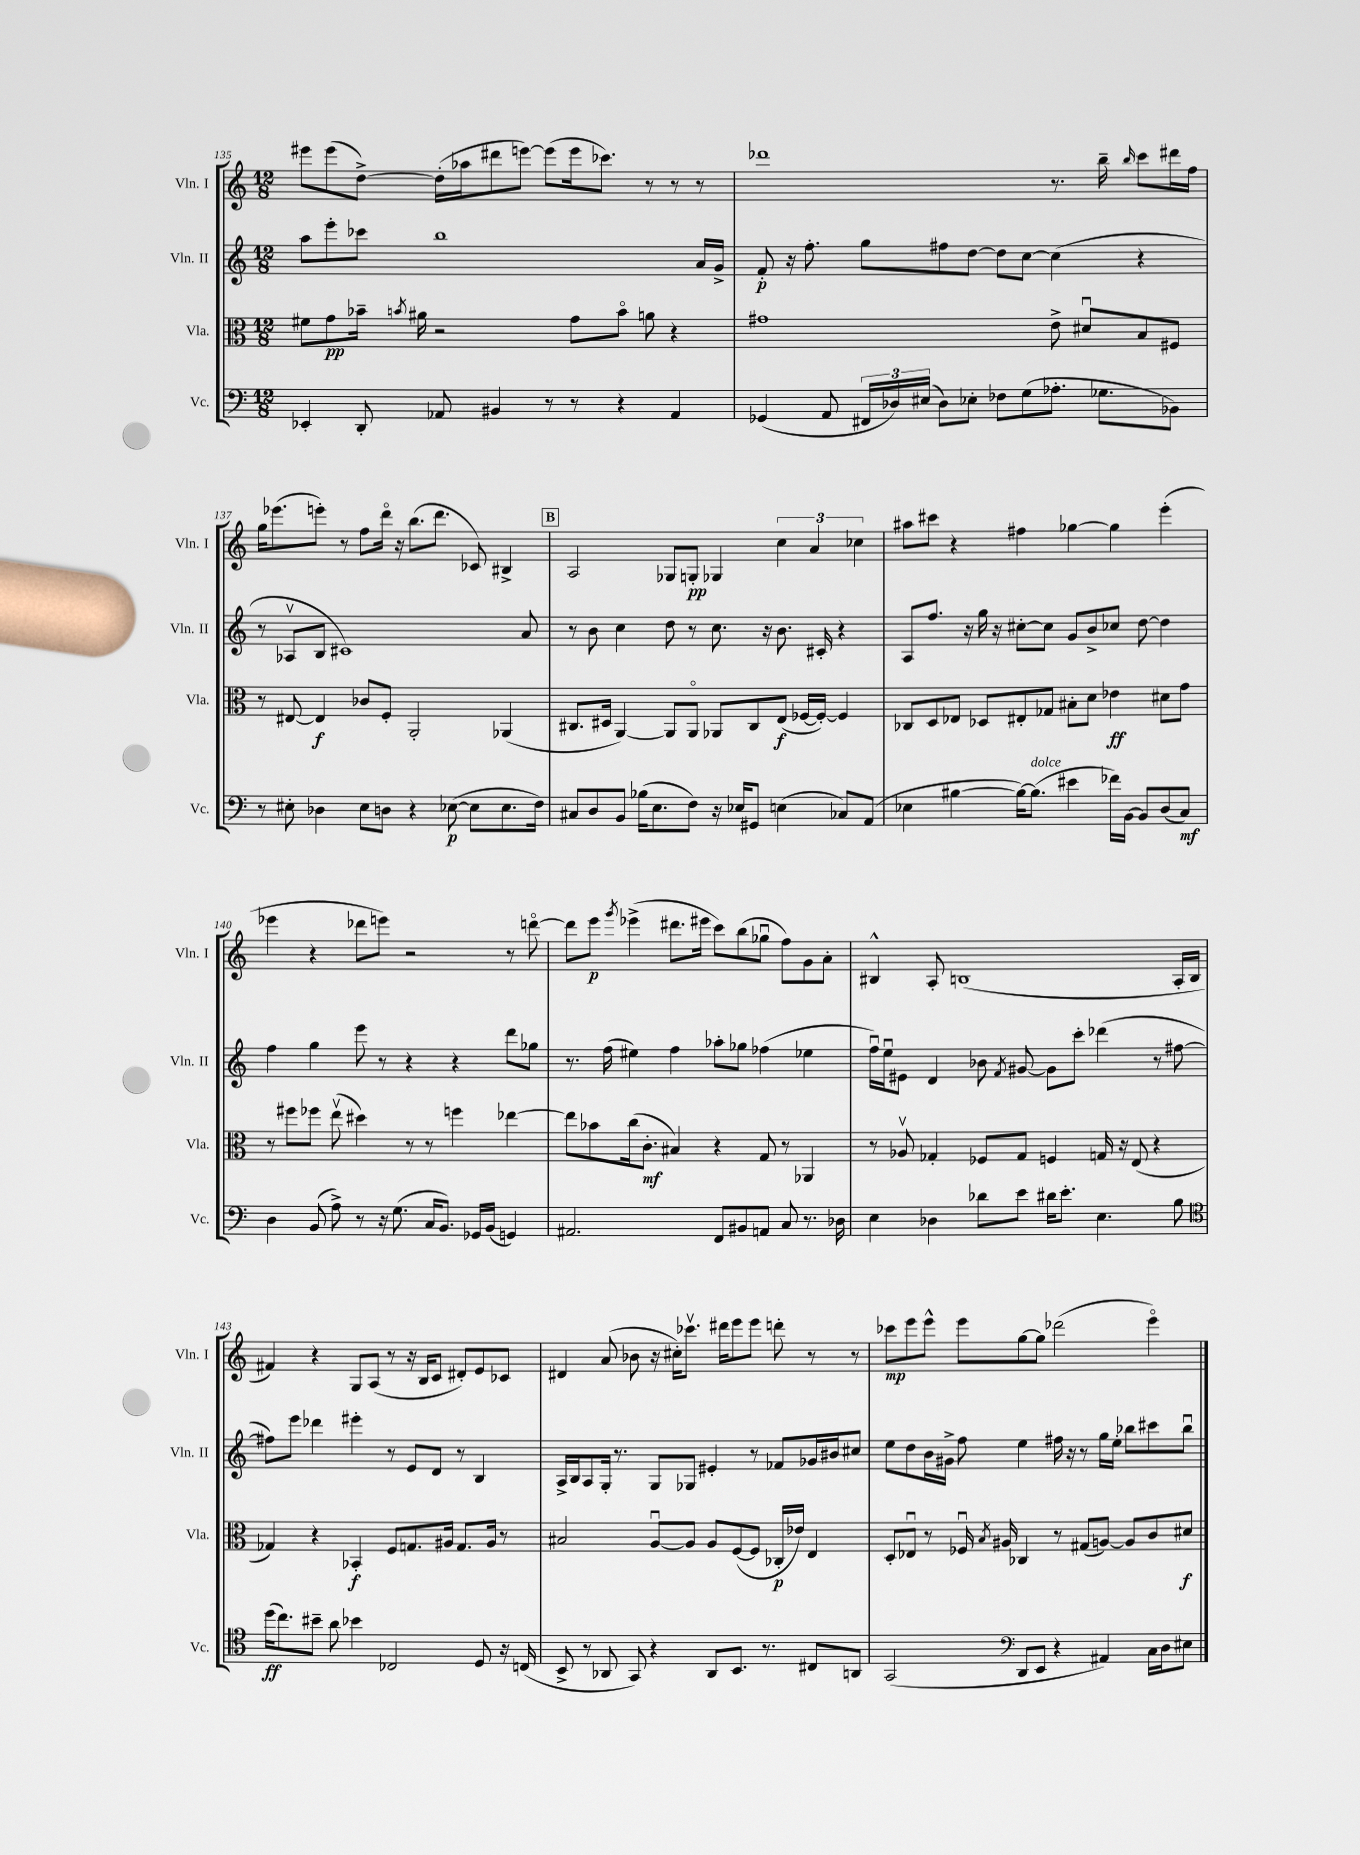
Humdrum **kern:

**kern	**kern	**kern	**kern
*staff4	*staff3	*staff2	*staff1
*clefF4	*clefC3	*clefG2	*clefG2
*k[]	*k[]	*k[]	*k[]
*M12/8	*M12/8	*M12/8	*M12/8
4EE-'	8f#	8aa	8eee#
.	8g	8eee'	(8eee#
8DD'	16b-~	8ccc-	[8dd^)
.	8qb	.	.
.	16a#	.	.
8AA-	2r	1bb	(16dd']
.	.	.	16aa-
4BB#	.	.	8ddd#
.	.	.	[8eee)
8r	.	.	(8eee]
8r	8g	.	16eee
.	.	.	8.ccc-)
4r	8bo	.	.
.	8a	.	8r
4AA-	4r	.	8r
.	.	16a	8r
.	.	16g^	.
=	=	=	=
(4GG-	1g#	8f'	1ddd-
.	.	16r	.
.	.	8.ff'	.
8AA	.	.	.
24FF#	.	8gg	.
24D-)	.	.	.
(24E#	.	.	.
8D-)	.	8ff#	.
8E-'	.	[8dd	.
8F-	.	8dd]	.
(8G	.	[8cc	.
8.A-'	8e^	(4cc]	8.r
.	8d#u	.	.
8.G-	.	.	16bb~
.	.	.	16qqbb
.	8B	4r	8ccc
8BB-)	8F#	.	16ddd#
.	.	.	16ff
=	=	=	=
8r	8r	8r	16gg
.	.	.	(8.eee-
8E#'	[8E#	8A-v	.
4D-	4E#]	8B	8eee')
.	.	1c#)	8r
8E#	8c-	.	8ff
8D	8F'	.	16dddo
.	.	.	16r
4r	2AA'	.	(8.bb
.	.	.	8.ddd
([8E-	.	.	.
8E-]	.	.	8c-)
8.E-	(4AA-	.	4B#^
.	.	8a	.
16F)	.	.	.
=	=	=	=
8C#	8.C#	8r	2A
8D	.	8b	.
.	16D#	.	.
8BB	[4AA)	4cc	.
(16B-	.	.	.
8.E	.	.	.
.	8AA]	8dd	8G-
8F)	8AAo	8r	8G'
16r	8AA-	8.cc	4G-
16E-	.	.	.
8GG#	8C#	.	.
.	.	16r	.
(4E	(8E	8.b	6cc
.	[16F-	.	.
.	.	.	6a
.	16F-'_)	16c#'	.
8C-)	4F-]	4r	.
.	.	.	6cc-
(8AA	.	.	.
=	=	=	=
4E-	8C-	8A	8aa#
.	8D	8.ff	8ccc#
[4B#	8E-	.	4r
.	.	16r	.
.	8D-	16gg	.
.	.	16r	.
16B#_)	8E#'	[8cc#'	4ff#
(8.B#]	.	.	.
.	8G-	8cc#]	.
4e#	8B#'	8g	[4gg-
.	8d	8b^	.
16f-)	4e-	8cc-	4gg-]
[16BB	.	.	.
8BB]	.	[8dd	.
(8D	8d#	4dd]	(4eee'
8C)	8g	.	.
=	=	=	=
4D	8r	4ff	4eee-
.	8ff#	.	.
(8BB	8ff-	4gg	4r
8A^)	(8eev	.	.
8r	4dd#)	8eee	8ddd-
16r	.	8r	8eee)
(8.G	.	.	.
.	8r	4r	2r
16C	8r	.	.
8.BB)	.	.	.
.	4ff	4r	.
16GG-	.	.	.
(16BB	.	.	.
4GG)	[4ee-	8ddd	8r
.	.	8gg-	[8dddo
=	=	=	=
2.AA#	8ee-]	8.r	8ddd]
.	8b-	.	8eee
.	.	(16ff	.
.	.	.	8qggg
.	(16cc	4ee#)	(4eee-^
.	8.c'	.	.
.	4B#)	4ff	8.ddd#
.	.	.	16eee#
8FF	4r	8aa-'	8ccc)
8BB#	.	8gg-	(8bb
8AA	8G	(4ff-	8gg-u
8C	8r	.	8ff)
8.r	4AA-	4ee-	8g
.	.	.	8a'
16D-	.	.	.
=	=	=	=
4E	8r	16ffu)	4B#^^
.	.	16eeu	.
.	8A-v	8e#	.
4D-	4G-'	4d	8A'
.	.	.	(1B
8d-	8F-	8b-	.
.	.	8qf	.
8e	8G-	[8g#	.
16d#	4F	8g#]	.
8.e'	.	.	.
.	.	8ccc'	.
4.E	16G	(4ddd-	.
.	16r	.	.
.	(8E	.	.
.	4r	8r	.
8B	.	[8ff#	16A'
.	.	.	16B
=	=	=	=
*clefC4	*	*	*
(16dd	4G-)	8ff#])	4f#)
8.cc)	.	.	.
.	.	8eee	.
8b#~	4r	4ddd-	4r
8a	.	.	.
4b-	4BB-'	4eee#'	8G
.	.	.	(8A
2C-	8F	8r	8r
.	8.G	8e	16r
.	.	.	16B
.	.	8d	8c
.	16A#	.	.
.	8.G	8r	8d#')
8D	.	4B	8e
.	16A#	.	.
16r	8r	.	8c-
(16C	.	.	.
=	=	=	=
8BB^	2B#	16A^	4d#
.	.	16B	.
8r	.	8A	.
8AA-	.	16G'	(8a
.	.	8.r	.
8GG)	.	.	8b-
4r	[8Au	8G	16r
.	.	.	16cc#')
.	8A]	8G-	8.ccc-v
8AA-	8A	4e#'	.
.	.	.	16ddd#
8.BB	([8F	.	8eee
.	8F]	8r	8eee
8.r	.	.	.
.	16C-'	8f-	8ddd'
.	16e-)	.	.
8C#	4E	16g-	8r
.	.	16b#	.
8AA	.	8cc#	8r
=	=	=	=
(2GG	8D'	8ee	8ccc-
.	8E-u	8dd	8eee
.	8r	16b	8eee^^
.	.	16g#^	.
.	16F-u	8ff	8eee
.	8qB	.	.
.	16A#	.	.
*clefF4	*	*	*
8DD	4C-	4ee	[8gg
8EE	.	.	8gg]
4r	8r	16ff#	(2ddd-
.	.	16r	.
.	(8G#	8r	.
4AA#)	[8A)	16gg	.
.	.	16ee'	.
.	8A]	8bb-	.
16C	8c	8ccc#	4eeeo)
16D	.	.	.
8E#	8d#	8bb-u	.
==	==	==	==
*-	*-	*-	*-
